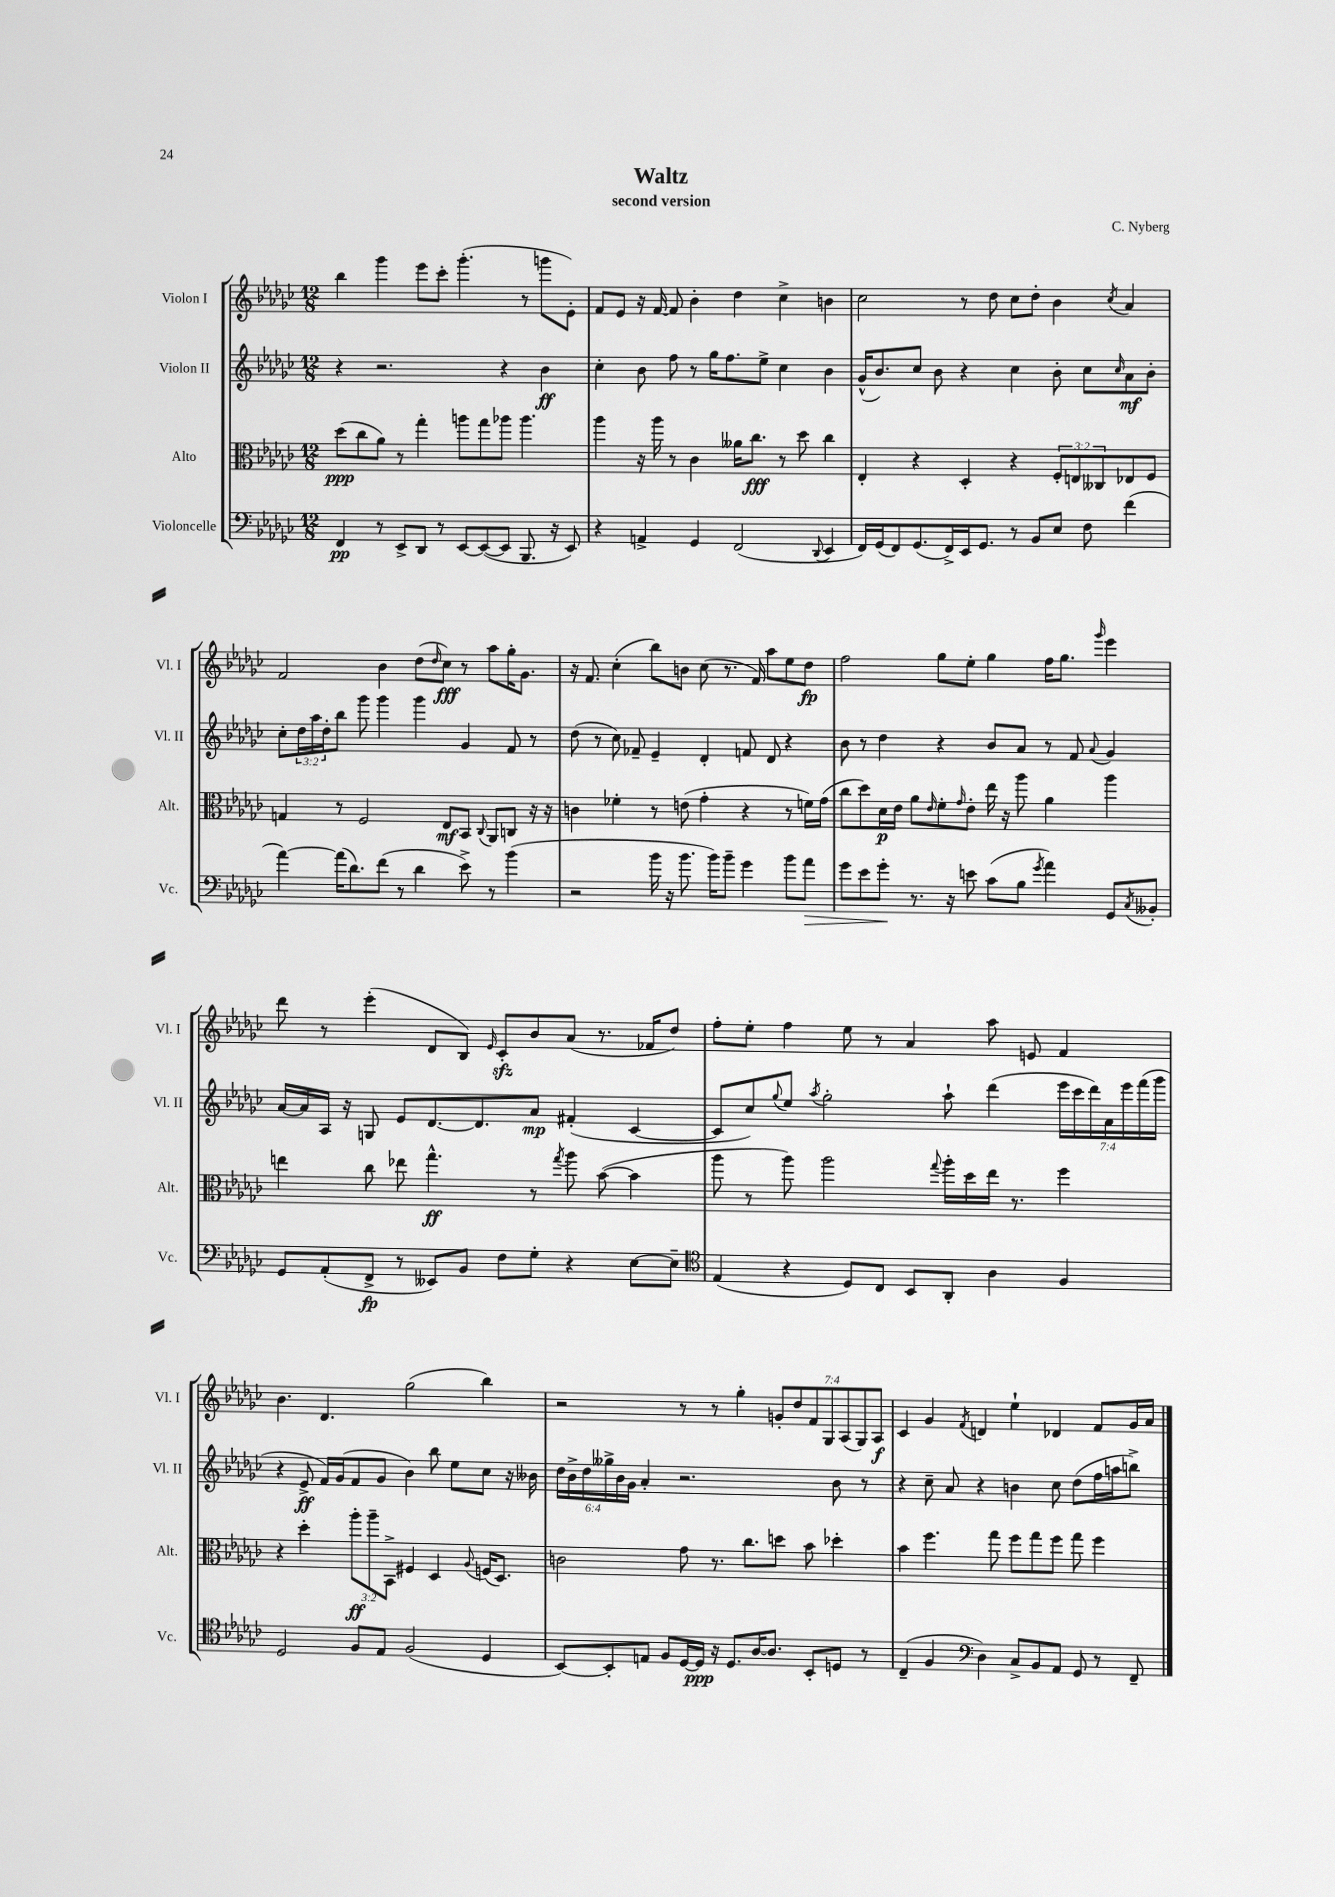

**kern	**kern	**kern	**kern
*staff4	*staff3	*staff2	*staff1
*clefF4	*clefC3	*clefG2	*clefG2
*k[b-e-a-d-g-c-]	*k[b-e-a-d-g-c-]	*k[b-e-a-d-g-c-]	*k[b-e-a-d-g-c-]
*M12/8	*M12/8	*M12/8	*M12/8
4FF/	(8dd-\L	4r	4bb-\
.	8cc-\	.	.
8r	8a-\J)	2.r	4ggg-\
8EE-^/L	8r	.	.
8DD-/J	4gg-'\	.	8eee-\L
8r	.	.	8ccc-'\J
[8EE-/L	8aa\L	.	(4.ggg-'\
(8EE-/_	8gg-\	.	.
8EE-/]J	8aa-\J	4r	.
8.BBB-/	4.aa-\	.	8r
.	.	4b-\	8ggg\L
16r	.	.	.
8EE-/)	.	.	8e-'\J)
=	=	=	=
4r	4aa-\	4cc-'\	8f/L
.	.	.	8e-/J
4AA^/	16r	8b-\	16r
.	16aa-\	.	[16f/
.	8r	8ff\	8f/]
4GG-/	4c-\	8r	4b-'\
.	.	16gg-\LK	.
.	.	8.ff\	.
(2FF/	16a--\LK	.	4dd-\
.	8.cc-\J	.	.
.	.	8ee-^\J	.
.	8r	4cc-\	4cc-^\
.	8dd-\	.	.
8qqDD-/	.	.	.
4EE-/	4cc-\	4b-\	4b\
=	=	=	=
16FF/LL)	4E-'/	(16g-^^/LK	2cc-\
(16GG-/J	.	8.b-/)	.
8FF/)	.	.	.
(8.GG-/	4r	8cc-/J	.
.	.	8b-\	.
16FF^/L)	.	.	.
16EE-/J	4D-'/	4r	8r
8.GG-/J	.	.	.
.	.	.	8dd-\
8r	4r	4cc-\	8cc-\L
8BB-/L	.	.	8dd-'\J
8E-/J	12F'/L	8b-'\	4b-\
.	12E/	.	.
8F\	.	8cc-\L	.
.	12C--/	.	.
.	.	16qqcc-/	8qcc-/
(4f\	8E-/	8a-\	4a-/
.	8F/J	8b-'\J	.
=	=	=	=
[4a-\)	4G/	8cc-'\L	2f/
.	.	24dd-\L	.
.	.	24aa-\	.
.	.	24dd-'\J	.
(16a-\]LK	8r	8bb-\J	.
8.d-\)	.	.	.
.	2F/	8ggg-\	.
(8f\J	.	4ggg-\	4b-\
8r	.	.	.
4d-\	.	4ggg-\	(8dd-\L
.	.	.	16qqdd-/
.	8E-/L	.	8cc-\J)
8e-^\)	8BB-/J	4g-/	8r
.	8qqC-/	.	.
8r	8AA-/L	.	8aa-\L
(4b-\	8C/J	8f/	16gg-'\K
.	.	.	8.g-\J
.	16r	8r	.
.	16r	.	.
=	=	=	=
2r	4c\	(8dd-\	16r
.	.	.	8.f/
.	.	8r	.
.	4f-'\	8cc-\)	(4cc-'\
.	.	8f-~/	.
16b-\	8r	4e-~/	8bb-\L)
16r	.	.	.
8.b-\	(8e\	.	8b\J
.	4g-'\	4d-'/	(8cc-\
16b-\LK)	.	.	.
8b-~\J	.	.	8.r
4g-\	4r	8f/	.
.	.	.	16f/)
.	.	8d-/	8aa-\L
8b-\L	8r	4r	8ee-\
8a-\J	16f\LL)	.	8dd-\J
.	(16g-\JJ	.	.
=	=	=	=
8g-\L	8cc-\L	8b-\	2ff\
8e-\	8dd-\)	8r	.
8g-'\J	16d-\L	4dd-\	.
.	16e-\JJ	.	.
8.r	8a-\L	.	.
.	16qqe-/	.	.
.	8f'\	4r	8gg-\L
16r	.	.	.
.	16qqg-/	.	.
8e\	8e-'\J	.	8ee-'\J
(8c-\L	16ee-\	8b-/L	4gg-\
.	16r	.	.
8B-\J	8aa-\	8a-/J	.
8qg-/	.	.	.
4a-\)	4a-\	8r	16ff\LK
.	.	.	8.gg-\J
.	.	8f/	.
.	.	8qqa-/	16qqggg-/
8GG-/L	4aa-\	4g-/	4eee-\
8qC-/	.	.	.
8BB--'/J	.	.	.
=	=	=	=
8GG-/L	4ee\	[16a-/LL	8ddd-\
.	.	16a-/]	.
(8AA-'/	.	16A-/JJ	8r
.	.	16r	.
8FF^/J	8cc-\	8G/	(4eee-'\
8r	8ee-\	8e-/L	.
8EE--/L)	4.gg-^^\	[8.d-/	8d-/L
8BB-/J	.	.	8B-/J)
.	.	8.d-/]	.
.	.	.	16qqe-/
8F\L	.	.	8c-'/L
8G-'\J	8r	8a-/J	8b-/
.	8qgg-/	.	.
4r	8aa-\	(4f#'/	(8a-/J
.	([8b-\	.	8.r
[8E-\L	4b-\]	[4c-/	.
.	.	.	16f-/LK
8E-~\]J	.	.	8dd-/J)
=	=	=	=
*clefC4	*	*	*
(4E-/	8aa-\	8c-/]L	8ff'\L
.	8r	8cc-/)	8ee-'\J
.	.	8qqgg-/	.
4r	8aa-\)	8ee-/J	4ff\
.	.	8qaa-/	.
.	2aa-\	2gg-'\	.
8D-/L)	.	.	8ee-\
8C-/J	.	.	8r
8BB-/L	.	.	4a-/
.	8qqgg-/	.	.
8AA-'/J	16aa-'\LL	8aa-`\	.
.	16dd-\	.	.
4A-\	16ee-\JJ	(4ddd-\	8aa-\
.	8.r	.	.
.	.	.	8e/
4F/	4ff\	28eee-\LL	4f/
.	.	28ccc-\	.
.	.	28ddd-\)	.
.	.	28a-\	.
.	.	28eee-\	.
.	.	(28fff\	.
.	.	28ggg-\JJ	.
=	=	=	=
2D-/	4r	4r	4.b-\
.	4dd-'\	8e-^/	.
.	.	16f/LL)	4.d-/
.	.	(16g-/J	.
8F/L	12aa-'\L	8f/	.
.	12aa-~\	.	.
8E-/J	.	8g-/J	.
.	12BB-^\J	.	.
(2F/	4F#/	4b-\)	(2gg-\
.	4D-/	8bb-\	.
.	.	8ee-\L	.
.	8qqA-/	.	.
4D-/	(16F/LK	8cc-\J	4bb-\)
.	8.D-/J)	.	.
.	.	16r	.
.	.	16b--\	.
=	=	=	=
[8BB-/L)	2c\	24dd-\LL	2r
.	.	24b-^\	.
.	.	24dd-\	.
8BB-'/]	.	24gg--^\	.
.	.	24b-\	.
.	.	24g-\JJ	.
8E/J	.	4a-'/	.
8F/L	.	.	.
[16D-/L	8g-\	2.r	8r
16D-/]JJ	.	.	.
16r	8.r	.	8r
8.D-/L	.	.	.
.	.	.	4gg-'\
.	8.cc-\L	.	.
[16A-/K	.	.	.
8.A-/]J	.	.	.
.	8dd\J	.	14g'/L
.	.	.	14dd-/
8BB-'/L	8b-\	.	.
.	.	.	14f/
.	.	.	14G-/
8D/J	4dd-'\	8b-\	.
.	.	.	(14A-/
.	.	.	14G-/)
8r	.	8r	.
.	.	.	14A-/J
=	=	=	=
(4C-~/	4b-\	4r	4c-/
4F/	4.ff\	8cc-~\	4g-/
.	.	8a-/	.
*clefF4	*	*	*
.	.	.	8qf/
4D-\)	.	4r	4d/
.	8gg-\	.	.
8C-^/L	8ff\L	4b\	4ee-`\
8BB-/	8gg-\	.	.
8AA-/J	8ff\J	8cc-\	4d-/
8GG-/	8gg-\	(8dd-\L	.
8r	4ff\	16ff\L	8f/L
.	.	16aa\J	.
8FF~/	.	8bb^\J)	16g-/L
.	.	.	16a-/JJ
==	==	==	==
*-	*-	*-	*-
